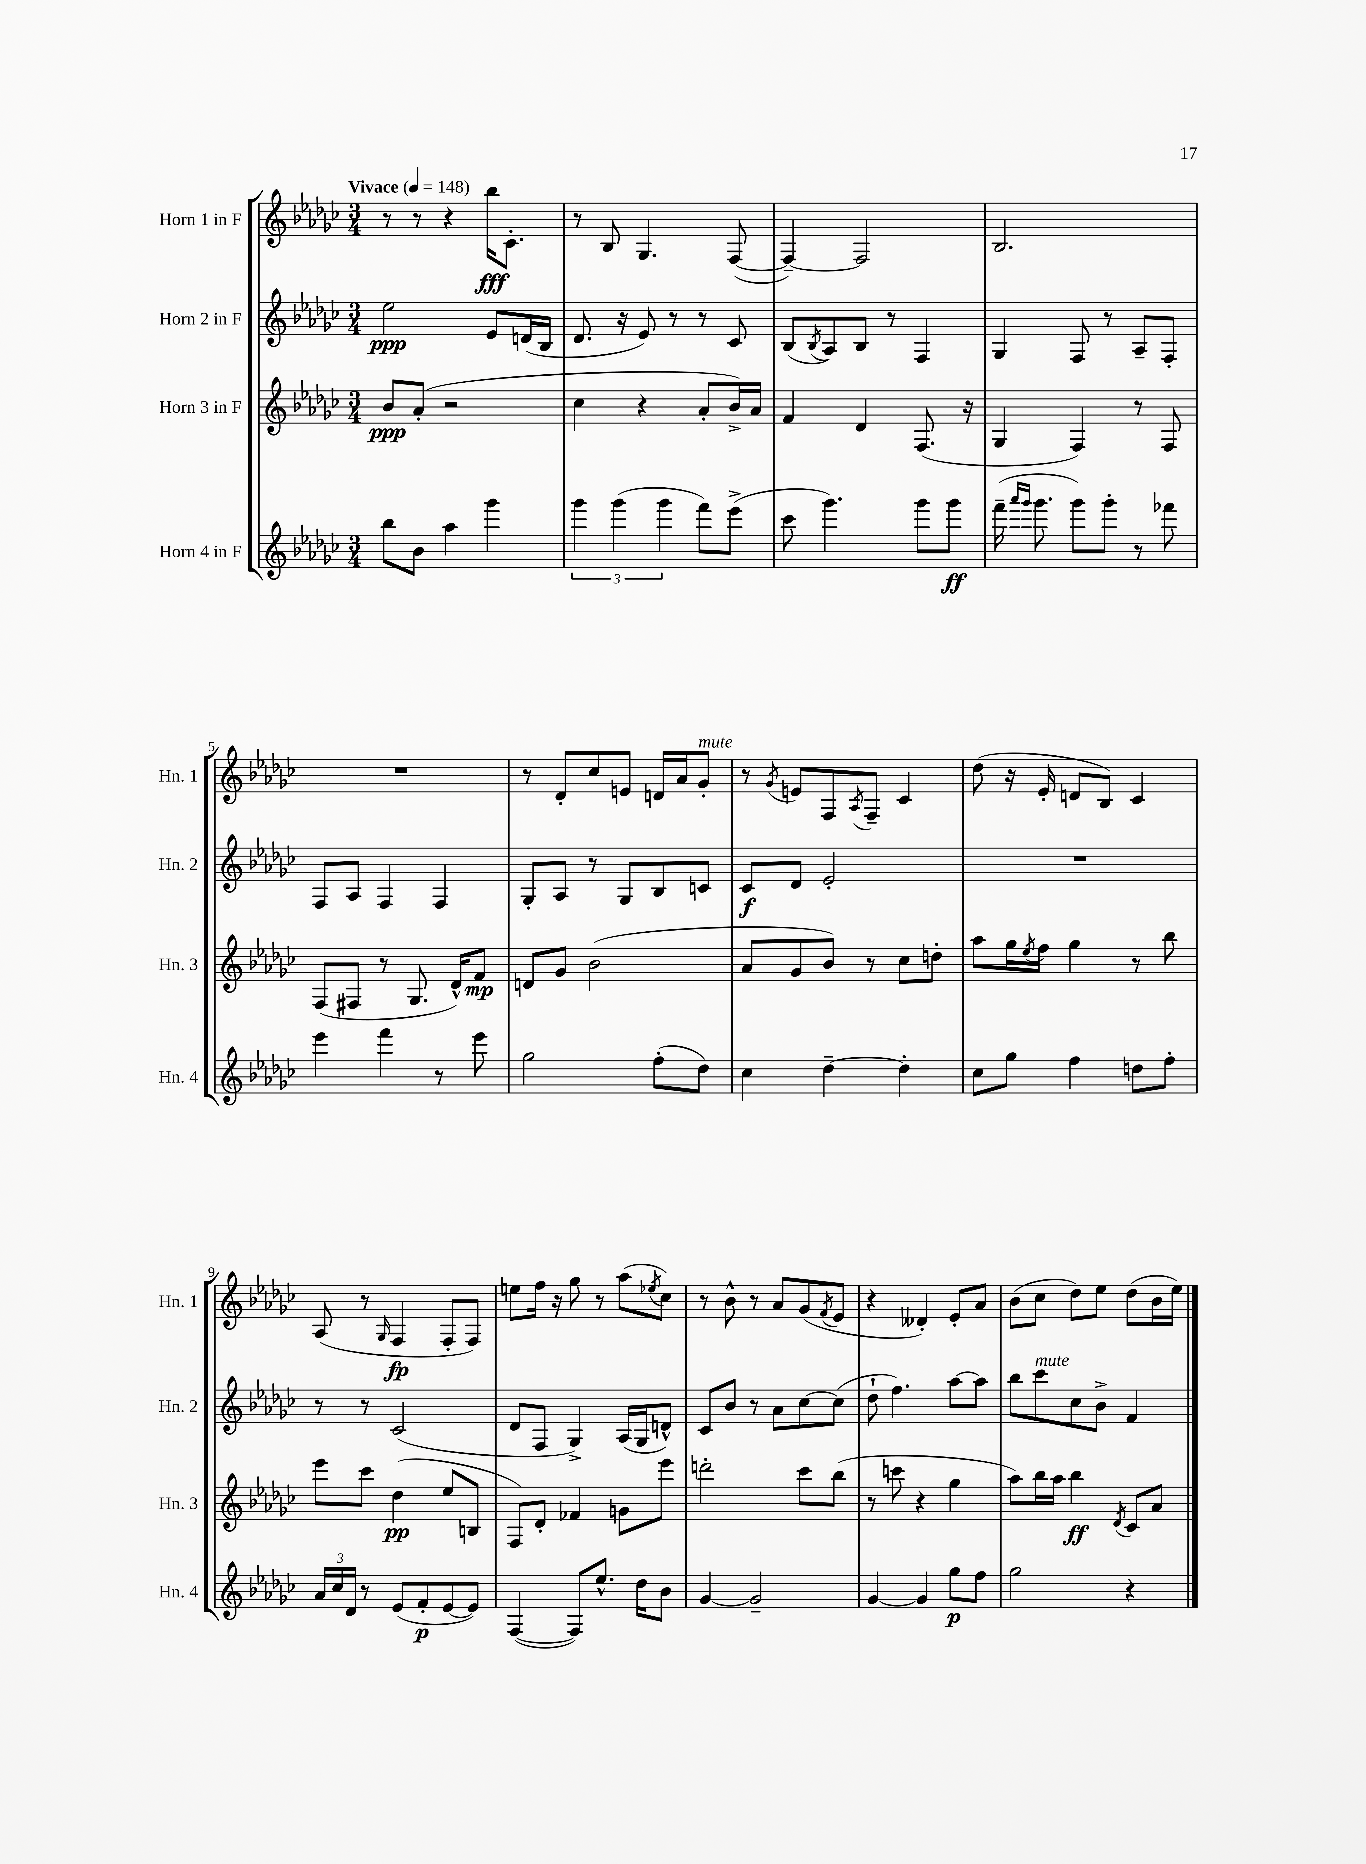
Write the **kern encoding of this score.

**kern	**kern	**kern	**kern
*staff4	*staff3	*staff2	*staff1
*clefG2	*clefG2	*clefG2	*clefG2
*k[b-e-a-d-g-c-]	*k[b-e-a-d-g-c-]	*k[b-e-a-d-g-c-]	*k[b-e-a-d-g-c-]
*M3/4	*M3/4	*M3/4	*M3/4
*MM148	*MM148	*MM148	*MM148
8bb-\L	8b-/L	2ee-\	8r
8b-\J	(8a-'/J	.	8r
4aa-\	2r	.	4r
4ggg-\	.	8e-/L	16bb-\LK
.	.	.	8.c-'\J
.	.	(16d/L	.
.	.	16B-/JJ	.
=	=	=	=
6ggg-\	4cc-\	8.d-/	8r
.	.	.	8B-/
(6ggg-\	.	.	.
.	.	16r	.
.	4r	8e-/)	4.G-/
6ggg-\	.	.	.
.	.	8r	.
8fff\L)	8a-'/L	8r	.
(8eee-^\J	16b-^/L)	8c-/	([8F/
.	16a-/JJ	.	.
=	=	=	=
8ccc-\	4f/	(8B-/L	4F~/_)
.	.	8qB-/	.
4.ggg-\)	.	8A-/)	.
.	4d-/	8B-/J	2F/]
.	.	8r	.
8ggg-\L	(8.F/	4F/	.
8ggg-\J	.	.	.
.	16r	.	.
=	=	=	=
(16fff~\	4G-/	4G-/	2.B-/
16qqaaa-/LL	.	.	.
16qqggg-/JJ	.	.	.
8.ggg-\	.	.	.
8ggg-\L)	4F/)	8F/	.
8ggg-'\J	.	8r	.
8r	8r	8A-~/L	.
8fff-\	8F/	8F'/J	.
=	=	=	=
4eee-\	(8F/L	8F/L	2.r
.	8F#/J	8A-/J	.
4fff\	8r	4F/	.
.	8.G-/	.	.
8r	.	4F/	.
.	16d-^^/LK)	.	.
8eee-\	8f/J	.	.
=	=	=	=
2gg-\	8d/L	8G-'/L	8r
.	8g-/J	8A-/J	8d-'/L
.	(2b-\	8r	8cc-/
.	.	8G-/L	8e/J
(8ff'\L	.	8B-/	16d/LL
.	.	.	16a-/J
8dd-\J)	.	8c/J	8g-'/J
=	=	=	=
4cc-\	8a-/L	8c-/L	8r
.	.	.	8qg-/
.	8g-/	8d-/J	8e/L
[4dd-~\	8b-/J)	2e-'/	8F/
.	.	.	8qA-/
.	8r	.	8F~/J
4dd-'\]	8cc-\L	.	4c-/
.	8dd'\J	.	.
=	=	=	=
8cc-\L	8aa-\L	2.r	(8dd-\
8gg-\J	16gg-\L	.	16r
.	8qee-/	.	.
.	16ff\JJ	.	16e-'/
4ff\	4gg-\	.	8d/L
.	.	.	8B-/J)
8dd\L	8r	.	4c-/
8ff'\J	8bb-\	.	.
=	=	=	=
24a-/LL	8eee-\L	8r	(8A-/
24cc-/	.	.	.
24d-/JJ	.	.	.
8r	8ccc-\J	8r	8r
.	.	.	16qqG-/
(8e-/L	(4dd-\	(2c-/	4F/
8f'/	.	.	.
[8e-/	8ee-/L	.	8F'/L
8e-/]J)	8B/J	.	8F/J)
=	=	=	=
([4F/	8F/L)	8d-/L	8ee\L
.	8d-'/J	8F/J	16ff\Jk
.	.	.	16r
8F/]L)	4f-/	4G-^/)	8gg-\
8.ee-^^/J	.	.	8r
.	8g\L	(16A-/LL	(8aa-\L
16dd-\LK	.	16G-/J	.
.	.	.	8qee-/
8b-\J	8eee-\J	8d^^/J)	8cc-\J)
=	=	=	=
[4g-/	2ddd'\	8c-/L	8r
.	.	8b-/J	8b-^^\
2g-~/]	.	8r	8r
.	.	8a-\L	8a-/L
.	8ccc-\L	[8cc-\	(8g-/
.	.	.	8qf/
.	(8bb-\J	(8cc-\]J	8e-/J
=	=	=	=
[4g-/	8r	8dd-`\	4r
.	8ccc\	4.ff\)	.
4g-/]	4r	.	4d--'/)
8gg-\L	4gg-\	[8aa-\L	8e-'/L
8ff\J	.	8aa-\]J	8a-/J
=	=	=	=
2gg-\	8aa-\L)	8bb-\L	(8b-\L
.	16bb-\L	8ccc-\	8cc-\J
.	16aa-\JJ	.	.
.	4bb-\	8cc-\	8dd-\L)
.	.	8b-^\J	8ee-\J
.	8qd-/	.	.
4r	8c-/L	4f/	(8dd-\L
.	8a-/J	.	16b-\L
.	.	.	16ee-\JJ)
==	==	==	==
*-	*-	*-	*-
